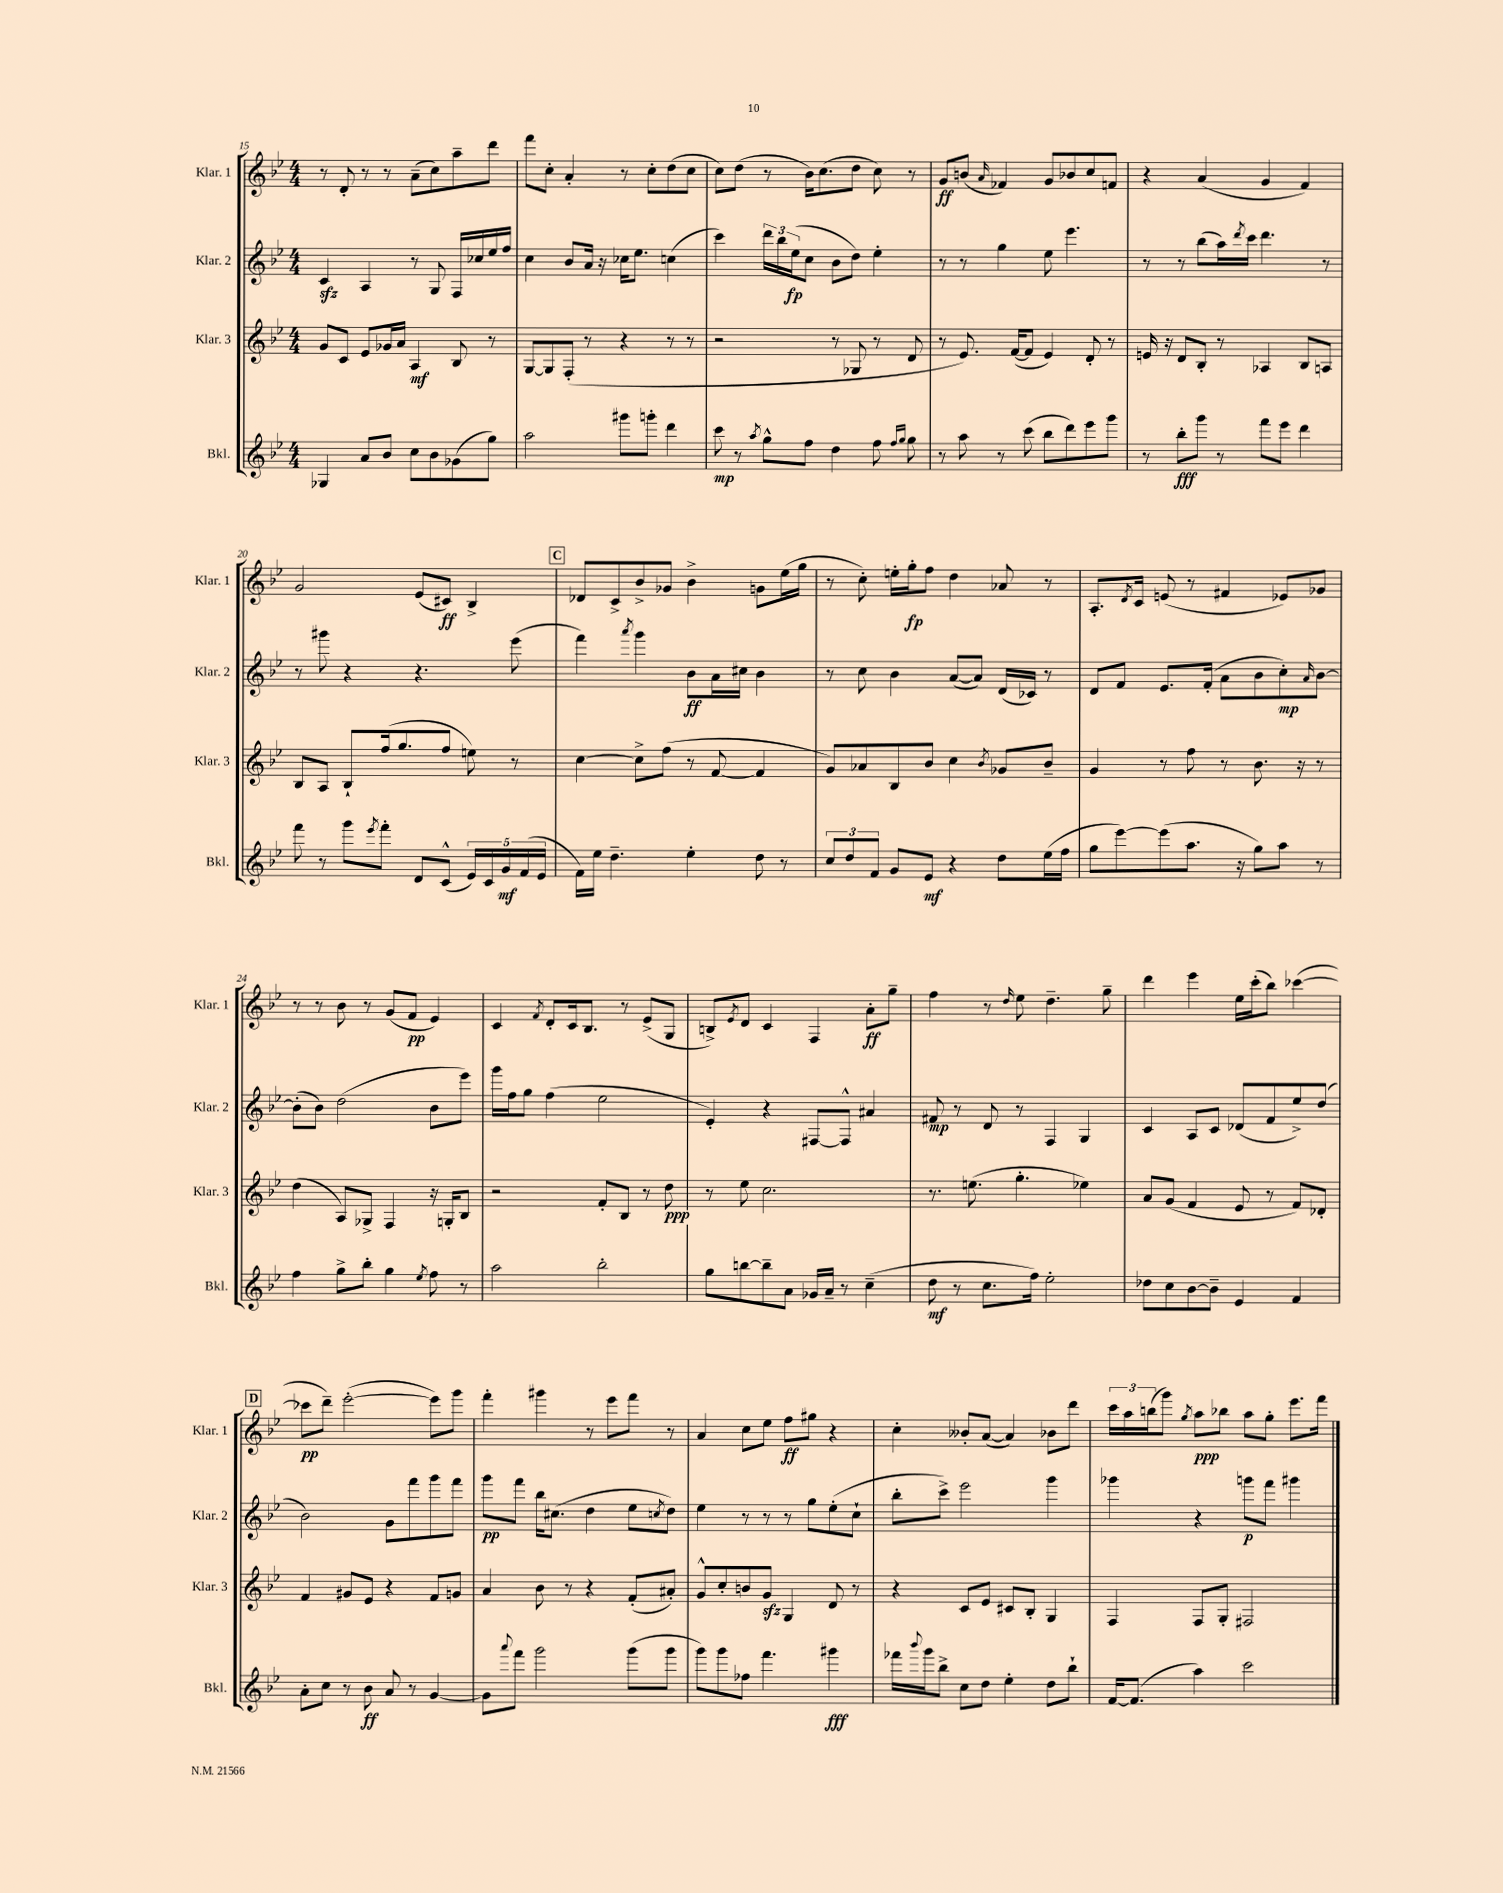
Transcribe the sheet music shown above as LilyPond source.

<<
\new StaffGroup <<
\new Staff = "s0" \with { instrumentName = "Klar. 1" shortInstrumentName = "Klar. 1" } {
    \clef treble \key bes \major \numericTimeSignature \time 4/4
    r8 d'8-. r8 r8 a'8--( c''8) a''8-- d'''8 |
    f'''8 c''8-. a'4-. r8 c''8-. d''8( c''8 |
    c''8) d''8( r8 bes'16) c''8.( d''8 c''8) r8 |
    g'8\ff b'8( \grace { a'16 } fes'4) g'8 bes'8 c''8 f'8 |
    r4 a'4( g'4 f'4) |
    g'2 ees'8( cis'8\ff) bes4-> |
    \mark \markup { \box "C" } des'8 c'8-> bes'8-> ges'8 bes'4-> g'8 ees''16( g''16 |
    r8 c''8-.) e''16-. g''16-.\fp f''8 d''4 aes'8 r8 |
    a8.-. \acciaccatura { d'8 } c'16 e'8( r8 fis'4 ees'8) ges'8 |
    r8 r8 bes'8 r8 g'8( f'8\pp ees'4) |
    c'4 \acciaccatura { f'8 } d'8-. c'16 bes8. r8 ees'8->( g8 |
    b8->) \acciaccatura { ees'8 } d'8 c'4 f4 a'8-.\ff g''8-- |
    f''4 r8 \grace { d''16 } ees''8 d''4.-- g''8-- |
    d'''4 ees'''4 ees''16 c'''16-.( bes''8) ces'''4~( |
    \mark \markup { \box "D" } ces'''8\pp d'''8--) ees'''2~-.( ees'''8) g'''8 |
    f'''4-. gis'''4 r8 ees'''8 f'''8 r8 |
    a'4 c''8 ees''8 f''8\ff gis''8 r4 |
    c''4-. beses'8-. a'8~( a'4) bes'8 d'''8 |
    \tuplet 3/2 { c'''16 a''16 b''16( } g'''8) \acciaccatura { g''8 } a''8\ppp bes''8 a''8 g''8-. ees'''8. f'''16 \bar "|." |
}
\new Staff = "s1" \with { instrumentName = "Klar. 2" shortInstrumentName = "Klar. 2" } {
    \clef treble \key bes \major \numericTimeSignature \time 4/4
    c'4\sfz a4 r8 g8 f16 ces''16 ees''16 f''16 |
    c''4 bes'8 a'16 r16 ces''16 ees''8. c''4( |
    c'''4) \tuplet 3/2 { d'''16 bes''16 ees''16\fp( } c''8 bes'8 d''8) ees''4-. |
    r8 r8 g''4 ees''8 ees'''4. |
    r8 r8 bes''8( a''16) \acciaccatura { d'''8 } c'''16 d'''4. r8 |
    r8 gis'''8 r4 r4. ees'''8( |
    \mark \markup { \box "C" } f'''4) \acciaccatura { a'''8 } g'''4 bes'8\ff a'16 cis''16 bes'4 |
    r8 c''8 bes'4 a'8~( a'8) d'16( ces'16) r8 |
    d'8 f'8 ees'8. f'16-.( a'8 bes'8 c''8-.\mp) \grace { a'16 } bes'8~ |
    bes'8-.( bes'8) d''2( bes'8 ees'''8) |
    g'''16 f''16 g''8 f''4( ees''2 |
    ees'4-.) r4 fis8~ fis8-^ ais'4 |
    fis'8\mp r8 d'8 r8 f4 g4 |
    c'4 a8 c'8 des'8( f'8 ees''8->) d''8( |
    \mark \markup { \box "D" } bes'2) g'8 f'''8 g'''8 f'''8 |
    g'''8\pp f'''8 bes''16 cis''8.( d''4 ees''8 \acciaccatura { c''8 } d''8) |
    ees''4 r8 r8 r8 g''8 ees''8-.( c''8-! |
    bes''8-. c'''8->) ees'''2 g'''4 |
    ges'''4 r4 g'''8\p f'''8 gis'''4 \bar "|." |
}
\new Staff = "s2" \with { instrumentName = "Klar. 3" shortInstrumentName = "Klar. 3" } {
    \clef treble \key bes \major \numericTimeSignature \time 4/4
    g'8 c'8 ees'8 ges'16 a'16 a4\mf bes8 r8 |
    g8~ g8 f8-.( r8 r4 r8 r8 |
    r2 r8 ges8 r8 d'8 |
    r8 ees'8.) f'16~( f'8 ees'4) d'8-. r8 |
    e'16 r16 d'8 bes8-. r8 aes4 bes8 a8 |
    bes8 a8 bes8-! f''16( g''8. f''8 e''8) r8 |
    \mark \markup { \box "C" } c''4~ c''8-> f''8( r8 f'8~ f'4 |
    g'8) aes'8 bes8 bes'8 c''4 \acciaccatura { bes'8 } ges'8 bes'8-- |
    g'4 r8 f''8 r8 bes'8. r16 r8 |
    d''4( a8) ges8-> f4 r16 g16-. bes8 |
    r2 f'8-. bes8 r8 d''8\ppp |
    r8 ees''8 c''2. |
    r8. e''8.( g''4.-. ees''4) |
    a'8 g'8( f'4 ees'8 r8 f'8) des'8-. |
    \mark \markup { \box "D" } f'4 gis'8 ees'8 r4 f'8 g'8 |
    a'4 bes'8 r8 r4 f'8-.( ais'8-.) |
    g'8-^ c''8-. b'8 g'8\sfz g4 d'8 r8 |
    r4 c'8 ees'8 cis'8 bes8-. g4 |
    f4 f8 g8-. fis2 \bar "|." |
}
\new Staff = "s3" \with { instrumentName = "Bkl." shortInstrumentName = "Bkl." } {
    \clef treble \key bes \major \numericTimeSignature \time 4/4
    ges4 a'8 bes'8 c''8 bes'8 ges'8( g''8) |
    a''2 gis'''8 g'''8-. d'''4 |
    c'''8\mp r8 \acciaccatura { a''8 } g''8-^ f''8 d''4 f''8 \grace { f''16 g''16 } g''8 |
    r8 a''8 r8 c'''8( bes''8 d'''8) ees'''8 g'''8 |
    r8 bes''8-.\fff g'''8 r8 f'''8 ees'''8 d'''4 |
    f'''8 r8 g'''8 \acciaccatura { ees'''8 } f'''8-. d'8 c'8-^( \tuplet 5/4 { ees'16) c'16 g'16\mf f'16( ees'16 } |
    \mark \markup { \box "C" } f'16) ees''16 d''4.-- ees''4-. d''8 r8 |
    \tuplet 3/2 { c''8 d''8 f'8 } g'8 ees'8\mf r4 d''8 ees''16( f''16 |
    g''8 ees'''8~) ees'''8( a''8. r16 g''8) a''8 r8 |
    f''4 g''8-> bes''8-. g''4 \acciaccatura { ees''8 } f''8 r8 |
    a''2 bes''2-. |
    g''8 b''8~ b''8-- a'8 ges'16 a'16-- r8 c''4--( |
    d''8\mf r8 c''8. f''16) ees''2-. |
    des''8 c''8 bes'8~ bes'8-- ees'4 f'4 |
    \mark \markup { \box "D" } a'8-. c''8 r8 bes'8\ff a'8 r8 g'4~ |
    g'8 \appoggiatura { a'''8 } f'''8 g'''2 g'''8( g'''8 |
    g'''8) g'''8 fes''8 f'''4. gis'''4\fff |
    fes'''16 \appoggiatura { bes'''8 } g'''16 bes''8-> c''8 d''8 ees''4-. d''8 bes''8-! |
    f'16~ f'8.( a''4) c'''2 \bar "|." |
}
>>
>>
\layout { \context { \Score currentBarNumber = #15 } }
